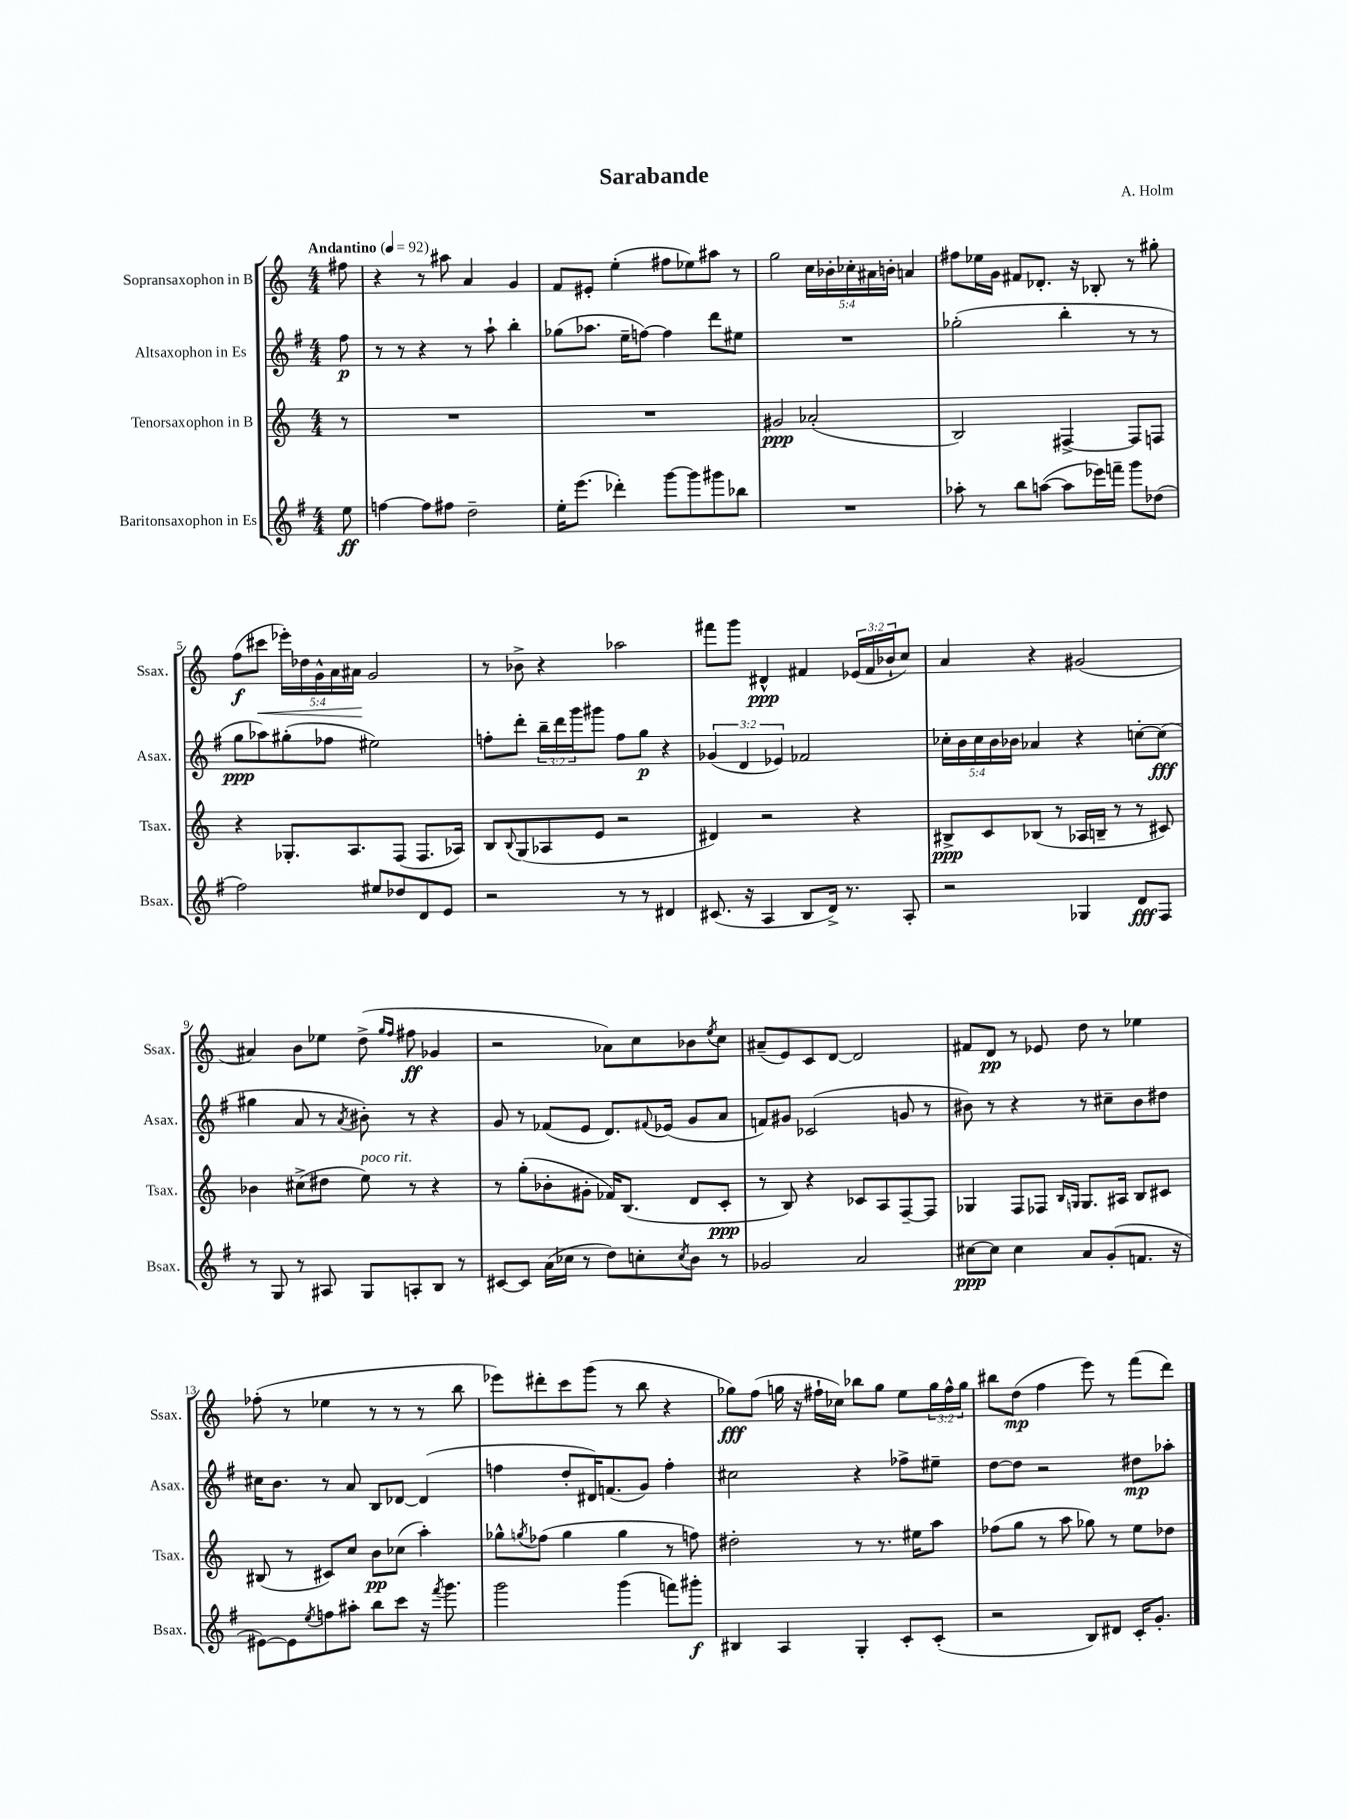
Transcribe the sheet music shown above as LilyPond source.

\header { title = "Sarabande" composer = "A. Holm" }
<<
\new StaffGroup <<
\new Staff = "s0" \with { instrumentName = "Sopransaxophon in B" shortInstrumentName = "Ssax." } {
    \clef treble \key c \major \numericTimeSignature \time 4/4 \override Staff.TupletNumber.text = #tuplet-number::calc-fraction-text \partial 8 \tempo "Andantino" 4 = 92
    fis''8 |
    r4 r8 ais''8 a'4 g'4 |
    f'8 eis'8-. e''4-.( fis''8 ees''8) ais''8 r8 |
    g''2 \tuplet 5/4 { c''16 bes'16-. ces''16-. ais'16 b'16-. } a'4 |
    fis''8 ees''16 g'16 fis'8 des'8.-. r16 bes8-. r8 gis''8-. |
    f''8\f( cis'''8\< \tuplet 5/4 { ees'''16-.) des''16 g'16-^ a'16 ais'16\! } g'2 |
    r8 bes'8-> r4 aes''2 |
    fis'''8 g'''8 dis'4-^\ppp fis'4 \tuplet 3/2 { ees'16( fis'16 bes'16-! } c''8) |
    a'4 r4 gis'2( |
    ais'4) b'8 ees''8 d''8->( \grace { g''16 f''16 } fis''8\ff ges'4 |
    r2 aes'8) c''8 bes'8 \acciaccatura { e''8 } c''8 |
    ais'8--( e'8) c'8 d'8~ d'2 |
    fis'8 d'8\pp r8 ees'8 d''8 r8 ees''4 |
    fes''8-.( r8 ees''4 r8 r8 r8 b''8 |
    ees'''8) dis'''8-. c'''8 g'''8( r8 b''8 r4 |
    ges''8\fff) f''8( g''16 r16 fis''16-! ces''16) bes''8 g''8 e''8 \tuplet 3/2 { g''16 fis''16-^ g''16 } |
    bis''8 d''8\mp( f''4 e'''8) r8 f'''8( d'''8) \bar "|." |
}
\new Staff = "s1" \with { instrumentName = "Altsaxophon in Es" shortInstrumentName = "Asax." } {
    \clef treble \key g \major \numericTimeSignature \time 4/4 \override Staff.TupletNumber.text = #tuplet-number::calc-fraction-text \partial 8
    fis''8\p |
    r8 r8 r4 r8 a''8-! b''4-. |
    ges''8( aes''8. e''16-- f''8~) f''4 d'''8 eis''8 |
    R1 |
    ges''2-.( b''4-. r8 r8 |
    g''8\ppp aes''8) gis''8-.( fes''8 eis''2) |
    f''8-. d'''8-. \tuplet 3/2 { b''16-- d'''16 g'''16 } gis'''8 f''8 g''8\p r4 |
    \tuplet 3/2 { ges'4( d'4 ees'4) } fes'2 |
    \tuplet 5/4 { ces''16-. b'16 ces''16 b'16 bes'16 } aes'4 r4 c''8~-. c''8\fff( |
    gis''4 a'8 r8 \acciaccatura { a'8 } bis'8-.) r8 r4 |
    g'8 r8 fes'8( e'8 d'8.) \appoggiatura { fis'8 } ees'16( g'8 a'8 |
    f'8) gis'8 ces'2( g'8 r8 |
    bis'8) r8 r4 r8 cis''8-- bis'8 dis''8 |
    cis''16 b'8. r8 a'8 b8 des'8~ des'4( |
    f''4 d''8-. dis'16) f'8.( g'8) f''4-. |
    cis''2 r4 fes''8-> eis''8-- |
    d''8~ d''8 r2 dis''8\mp aes''8-. \bar "|." |
}
\new Staff = "s2" \with { instrumentName = "Tenorsaxophon in B" shortInstrumentName = "Tsax." } {
    \clef treble \key c \major \numericTimeSignature \time 4/4 \partial 8
    r8 |
    R1 |
    R1 |
    gis'2\ppp aes'2-.( |
    b2) fis4~-> fis8 f8 |
    r4 ges8.-. a8. f8( f8. aes16) |
    b8 \appoggiatura { b8 } g8( aes8 e'8 r2 |
    dis'4) r2 r4 |
    bis8->\ppp c'8 bes8( r8 aes16 b16-- r8 r8 cis'8) |
    bes'4 cis''8->( dis''8 e''8^\markup { \italic "poco rit." }) r8 r4 |
    r8 g''8-.( bes'8-. gis'8-. fes'16) b8.( d'8 c'8-.\ppp |
    r8 b8) r4 ces'8 a8 f8~-- f8 |
    ges4 f8 fes8 \grace { b16 g16 } g8. ais16 b8 cis'8 |
    bis8( r8 cis'8) c''8 b'8\pp ces''8( a''4-.) |
    ges''8-^ \acciaccatura { g''8 } fes''8( g''4 g''4 r8 f''8) |
    dis''2-. r8 r8. eis''16 a''8 |
    fes''8( g''8 r8 a''8 ges''8) r8 e''8 des''8 \bar "|." |
}
\new Staff = "s3" \with { instrumentName = "Baritonsaxophon in Es" shortInstrumentName = "Bsax." } {
    \clef treble \key g \major \numericTimeSignature \time 4/4 \partial 8
    e''8\ff |
    f''4~ f''8 fis''8 d''2-- |
    e''16-. e'''8.( des'''4-.) g'''8~ g'''8 gis'''8 bes''8 |
    R1 |
    aes''8-. r8 b''8 a''8~( a''8 ees'''16) f'''16-- g'''8 des''8( |
    fis''2) eis''8 des''8 d'8 e'8 |
    r2 r8 r8 dis'4 |
    cis'8.( r16 a4 b8 d'16->) r8. a8-. |
    r2 ges4 d'8\fff fis8 |
    r8 g8 r8 ais8 g8 a8-. b8 r8 |
    cis'8~ cis'8 a'16( ces''16 r8 d''8) c''8-. \acciaccatura { c''8 } b'8 r8 |
    ges'2 a'2 |
    cis''8~\ppp cis''8 cis''4 a'8 g'8-.( f'8. r16 |
    eis'8~) eis'8 \acciaccatura { e''8 } f''8 ais''8-. b''8 c'''8 r16 \acciaccatura { fis'''8 } g'''8. |
    g'''2 g'''4( f'''8) gis'''8-.\f |
    bis4 a4 g4-. c'8-. c'8-.( |
    r2 b8) dis'8 c'16-. g'8.-. \bar "|." |
}
>>
>>
